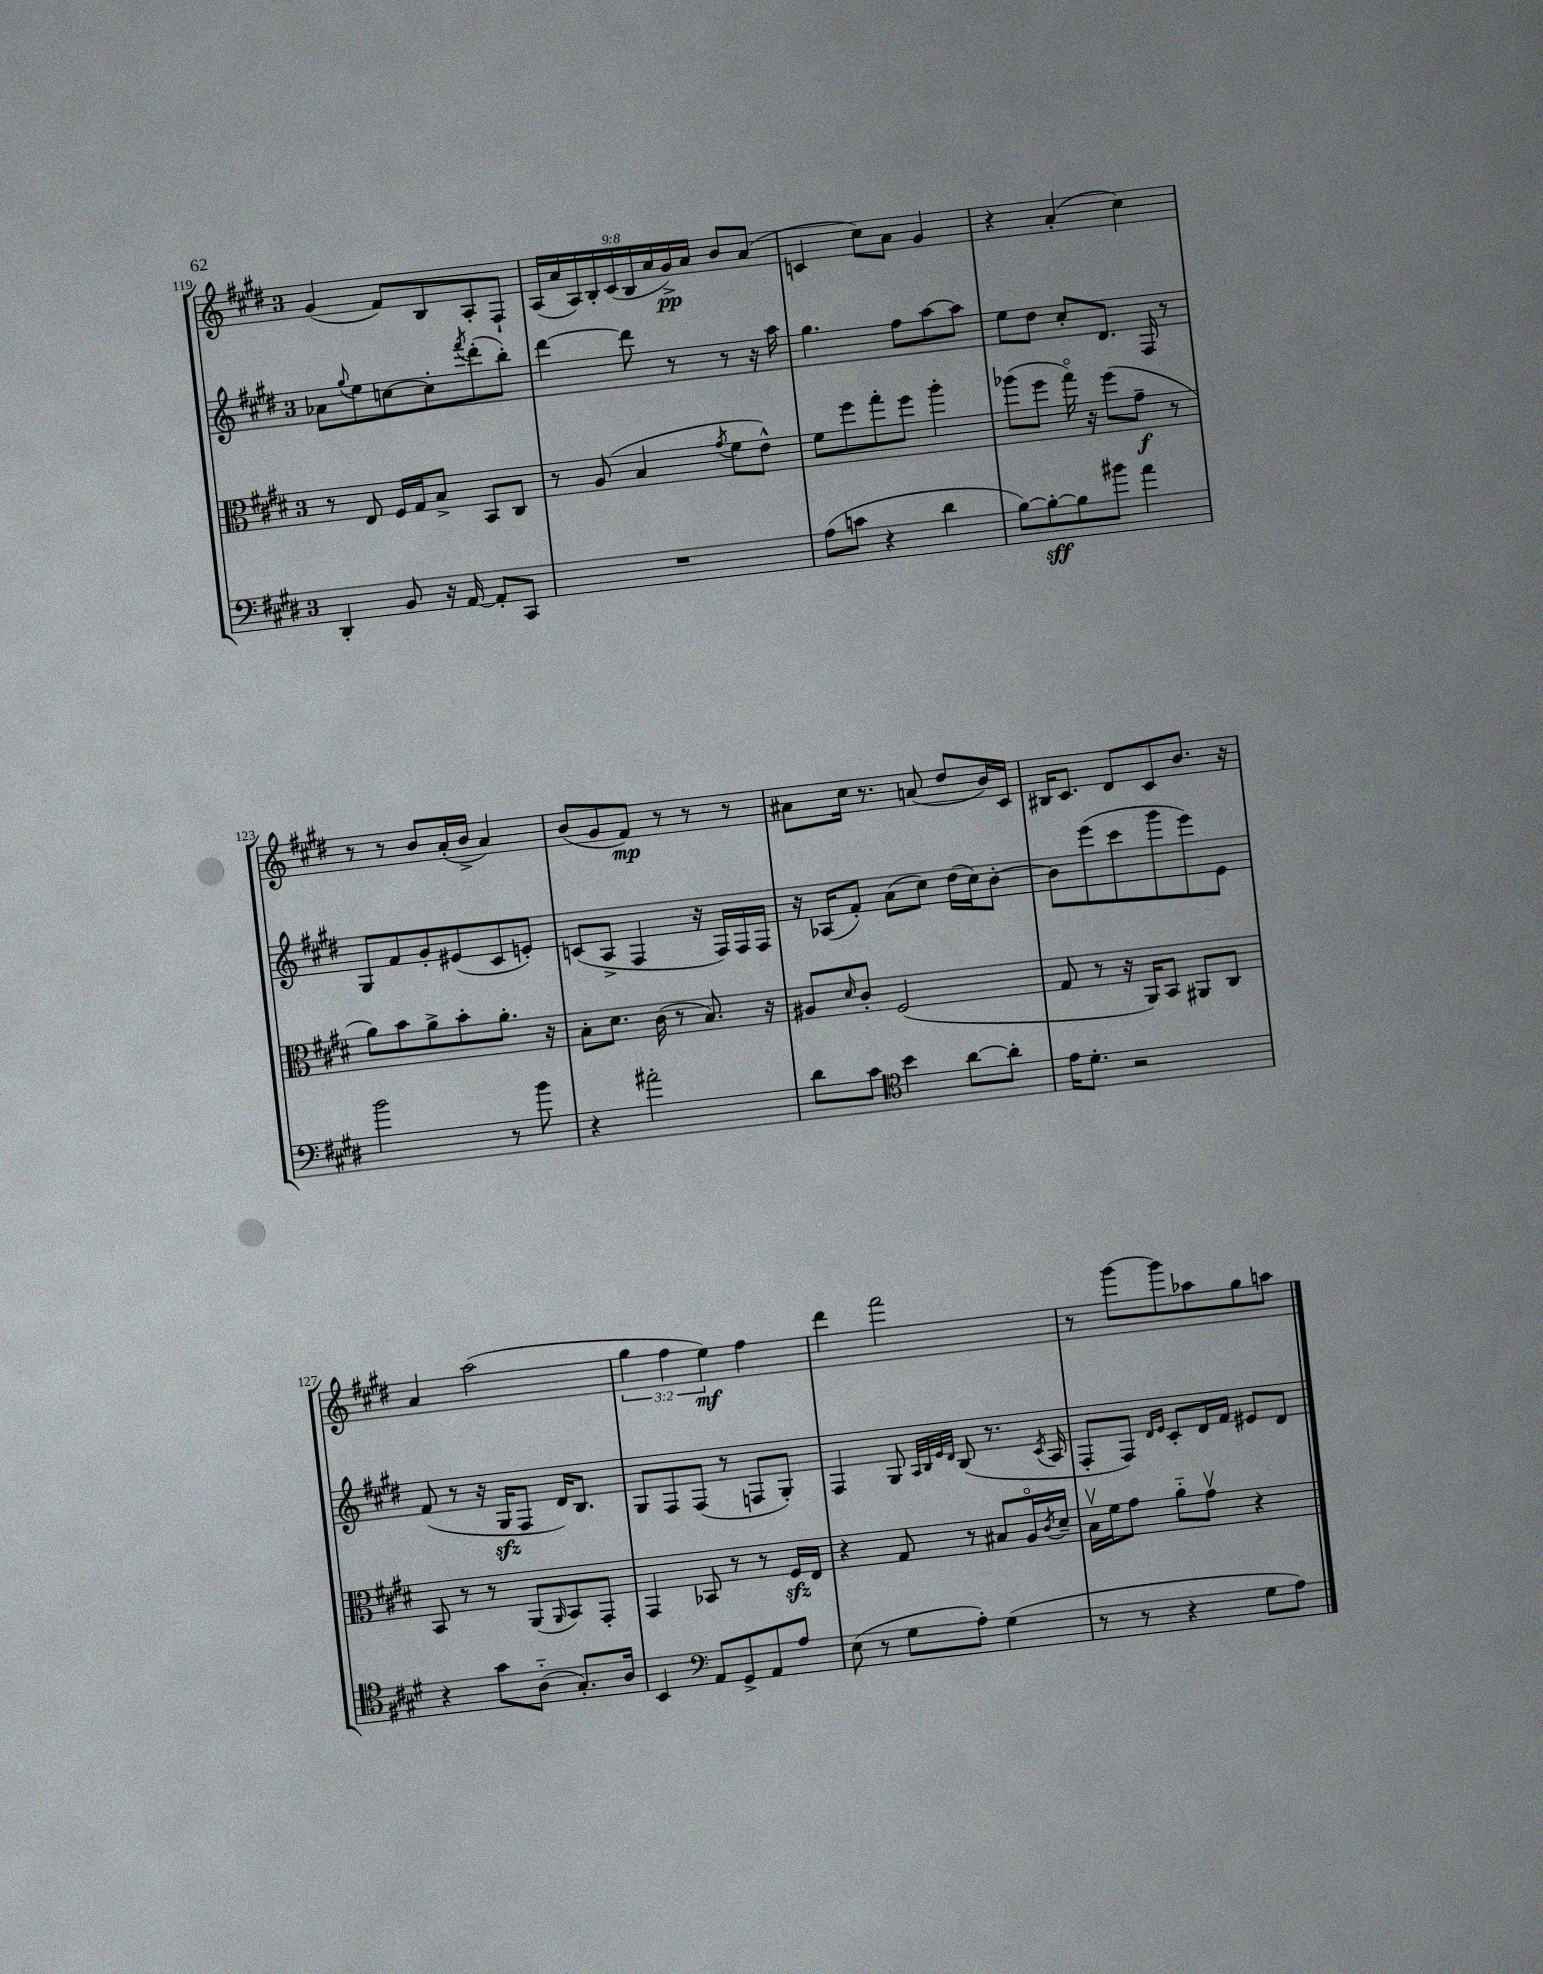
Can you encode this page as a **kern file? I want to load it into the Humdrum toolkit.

**kern	**kern	**kern	**kern
*staff4	*staff3	*staff2	*staff1
*clefF4	*clefC3	*clefG2	*clefG2
*k[f#c#g#d#]	*k[f#c#g#d#]	*k[f#c#g#d#]	*k[f#c#g#d#]
*M3/4	*M3/4	*M3/4	*M3/4
4DD#'/	8r	8a-\L	(4g#/
.	.	8qqgg#/	.
.	8E/	8ee\	.
8BB/	16F#/LL	[8cc\	8f#/L)
.	16G#/J	.	.
16r	8B^/J	8cc'\]	8B/
[16AA/	.	.	.
.	.	8qfff#/	.
8AA'/]L	8BB/L	(8ddd#'\	8A'/
8CC#/J	8C#/J	8bb'\J)	8F#`/J
=	=	=	=
2.r	8r	[4ddd#\	(18A/LL
.	.	.	18a/
.	.	.	18A/)
.	(8A/	.	.
.	.	.	18B'/
.	.	.	(18c#/
.	4B/	8ddd#\]	.
.	.	.	18B/
.	.	.	18a/
.	.	8r	.
.	.	.	18g#^/)
.	.	.	18a/JJ
.	8qg#/	.	.
.	8f#\L	8r	8b/L
.	8e^^\J)	16r	(8a/J
.	.	16aa\	.
=	=	=	=
(8A\L	8f#\L	4.gg#\	4c/
8c\J	8ff#\	.	.
4r	8gg#'\	.	8cc#\L)
.	8ff#\J	8ff#\L	8a\J
4d#\	4aa'\	[8aa\	4g#/
.	.	8aa\]J	.
=	=	=	=
[8B\L)	(8aa-\L	8ee\L	4r
8B'\_	8ff#\J	8dd#\J	.
8B\]	16gg#o\)	8cc#'/L	(4a'/
.	16r	.	.
8b#\J	(8ff#\L	8.d#/J	.
4a\	8g#~\J	.	4cc#\)
.	.	16F#/	.
.	8r	8r	.
=	=	=	=
2b\	8a\L)	8G#/L	8r
.	8b\	8f#/	8r
.	8a^\	8g#'/	8b/L
.	8b'\	(8e#/	(16a'/L
.	.	.	16b^/JJ
8r	8.a'\J	8c#/	4a/)
8b\	.	8e'/J)	.
.	16r	.	.
=	=	=	=
4r	8B'\L	(8c/L	(8b/L
.	8.d#\J	8A^/J	8g#/
2a#'\	.	4F#/	8f#/J)
.	(16c#\	.	.
.	8r	.	8r
.	8.B/)	16r	8r
.	.	16F#/LL)	.
.	.	16F#/	8r
.	16r	16F#/JJ	.
=	=	=	=
8d#\L	8A#/L	16r	8a#\L
.	.	(16A-/LK	.
.	16qqd#/	.	.
8c#\J	8c#'/J	8f#'/J)	16cc#\Jk
.	.	.	8.r
*clefC4	*	*	*
4b\	(2F#/	(8a\L	.
.	.	8cc#\J)	(8a/
[8a\L	.	(16dd#\LL	8dd#/L
.	.	16cc#\J)	.
8a'\]J	.	[8b'\J	16b/L)
.	.	.	16c#/JJ
=	=	=	=
16e\LK	8G#/	8b\]L	16B#/LK
8.d#'\J	.	.	8.c#/J
.	8r	(8eee\	.
2r	16r	8ccc#\	8d#/L
.	16AA/LK)	.	.
.	8BB/J	8ggg#\	8c#/
.	8AA#/L	8eee\)	8.b/J
.	8C#/J	8e\J	.
.	.	.	16r
=	=	=	=
4r	8BB/	(8f#/	4a/
.	8r	8r	.
8g#\L	8r	16r	(2aa\
.	.	16G#/LK	.
(8A'~\J	(8AA/L	8F#/J	.
.	16qqAA/	.	.
8.G#'/L)	8BB/)	16d#/LK)	.
.	.	8.B/J	.
.	8GG#'/J	.	.
16A/Jk	.	.	.
=	=	=	=
4BB/	4GG#/	8G#/L	6gg#\
.	.	8F#/	.
.	.	.	6ff#\
*clefF4	*	*	*
8AA/L	8BB-/	(8F#/J	.
.	.	.	6ee\)
8GG#^/	8r	8r	.
8AA/	8r	8F/L	4ff#\
8A/J	16F#/LL	8G#'/J)	.
.	16E/JJ	.	.
=	=	=	=
(8E\	4r	4F#/	4ddd#\
8r	.	.	.
8G#\L	8G#/	8G#/	2fff#\
.	.	32qqA/LLL	.
.	.	32qqB/	.
.	.	32qqe/	.
.	.	32qqd#/JJJ	.
8A'\J)	8r	(8B/	.
(4G#\	8B#/L	8.r	.
.	16Ao/L	.	.
.	8qc#/	8qc#/	.
.	16d#~/JJ	16A/	.
=	=	=	=
8r	16Bv\LL	8F#'/L	8r
.	16f#\J	.	.
8r	8g#\J	8F#/J)	[8ggg#\L
.	.	16qqd#/LL	.
.	.	16qqe/JJ	.
4r	8a'~\L	8c#'/L	8ggg#\]
.	8g#v\J	16d#/L	8aa-\
.	.	16f#/JJ	.
8G#\L	4r	8e#/L	8gg#\
8A\J)	.	8d#/J	8aa\J
==	==	==	==
*-	*-	*-	*-
